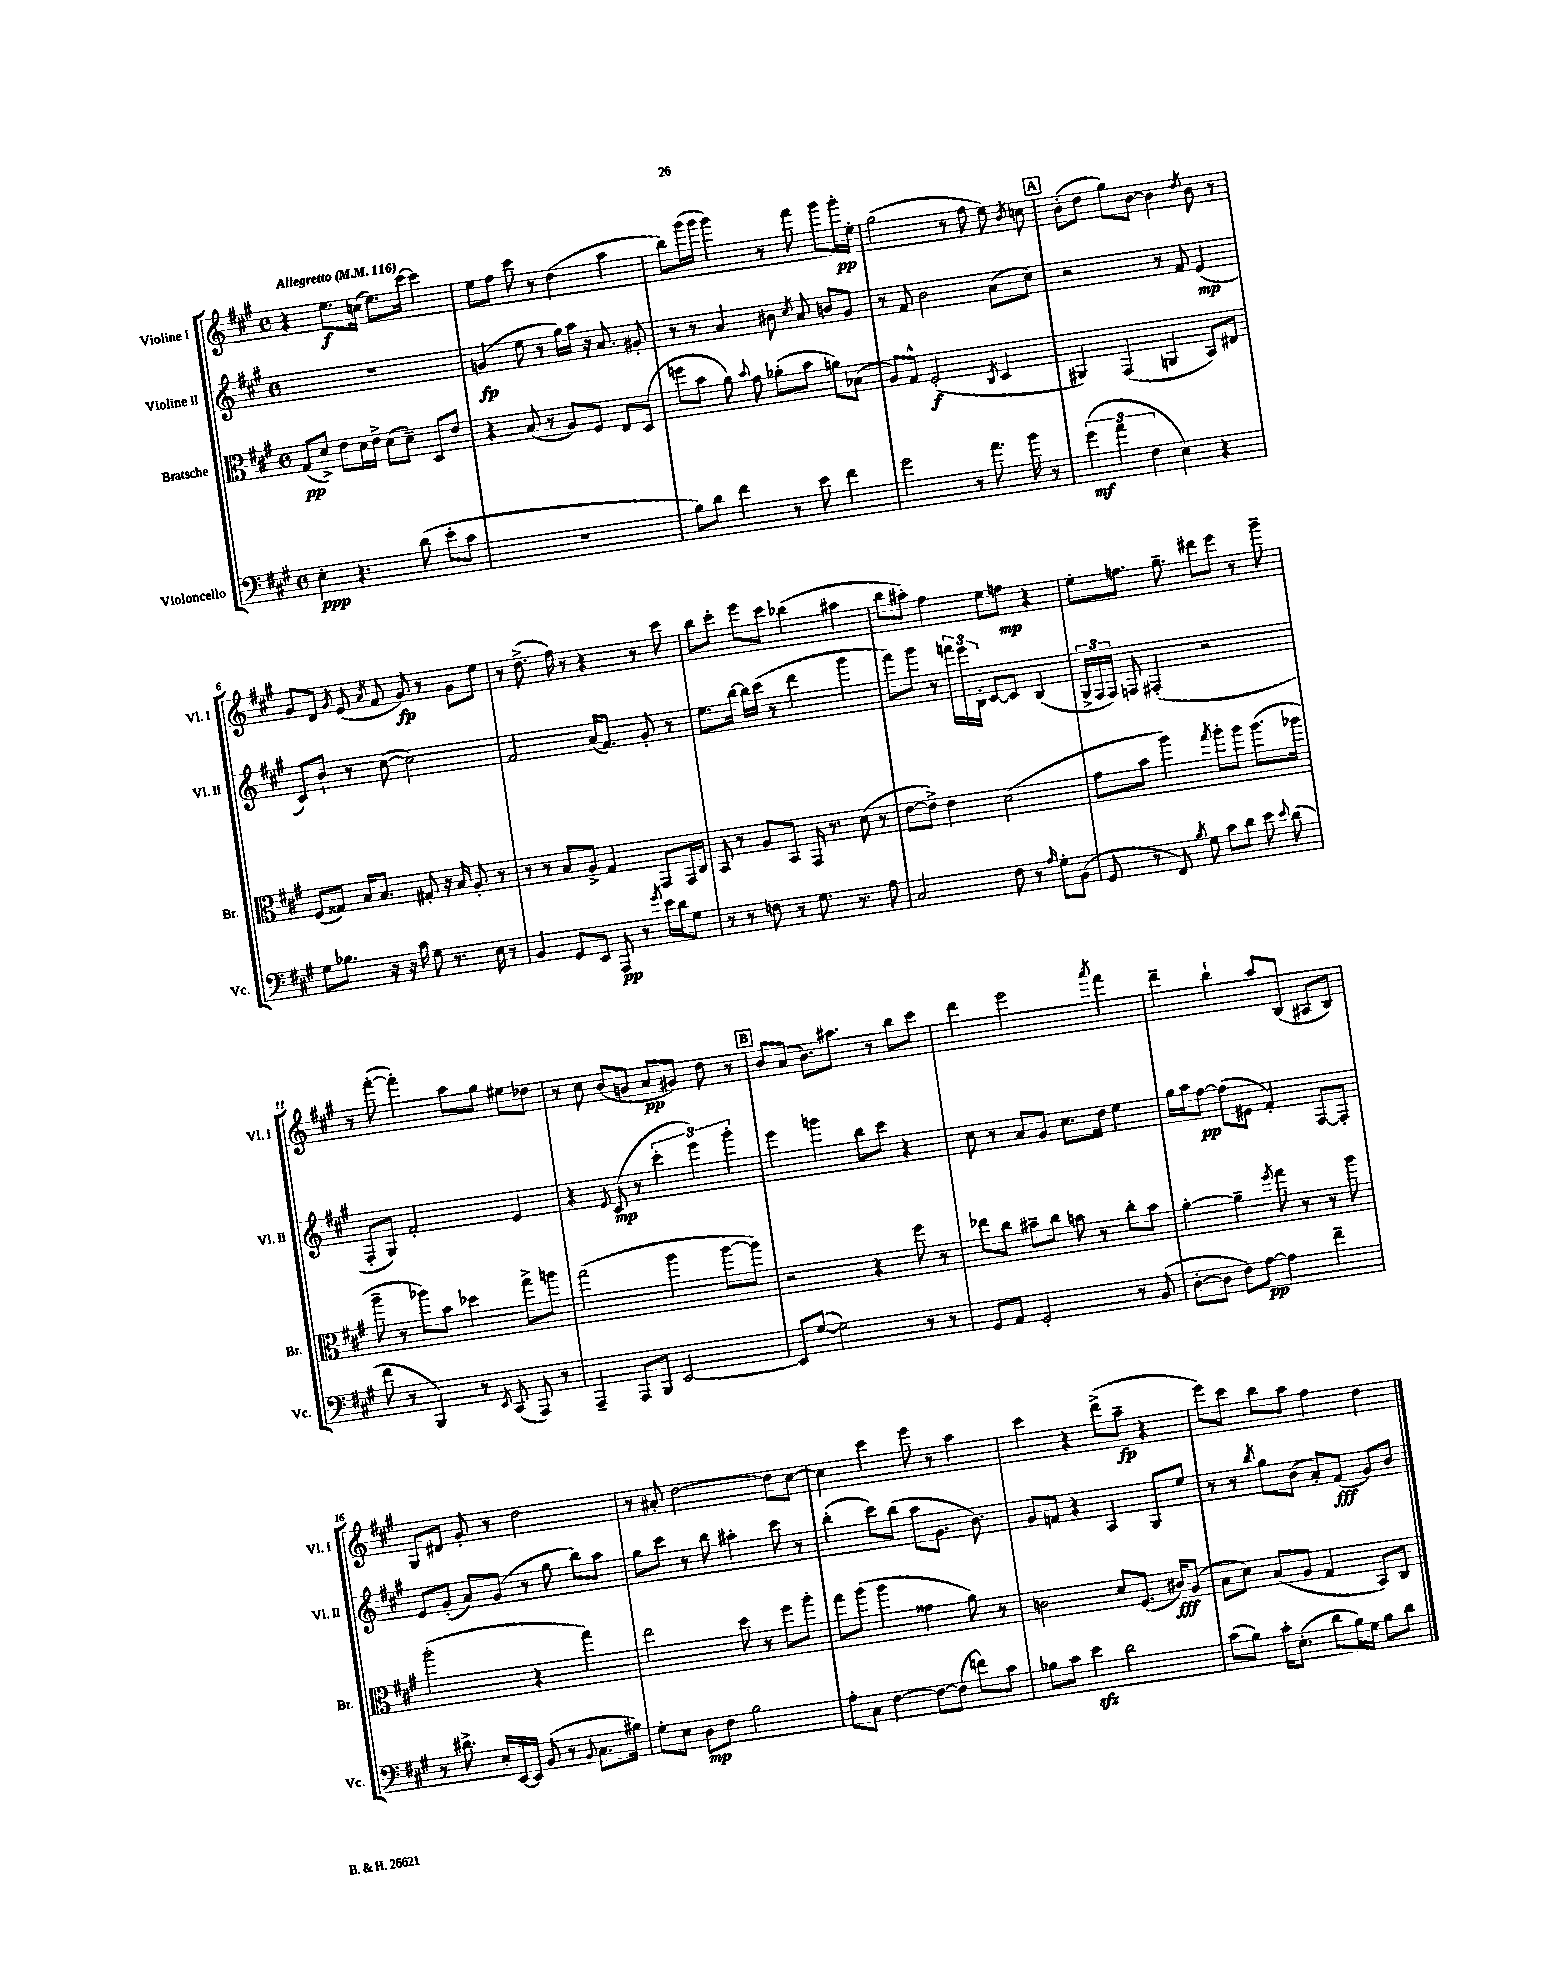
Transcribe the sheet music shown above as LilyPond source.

<<
\new StaffGroup <<
\new Staff = "s0" \with { instrumentName = "Violine I" shortInstrumentName = "Vl. I" } {
    \clef treble \key a \major \defaultTimeSignature \time 4/4 \tempo "Allegretto" 4 = 116
    \autoBeamOff r4 e''8.[\f c''16]( e''8.[) cis'''16]~ cis'''4 |
    e''8[ fis''8] cis'''8 r8 d''4( a''4 |
    b''8[) gis'''16( gis'''16] gis'''4) r8 fis'''8 gis'''8[ gis'''16-.\pp e''16]-. |
    gis''2( r8 fis''8 e''8) \acciaccatura { b'8 } c''8 |
    \mark \markup { \box "A" } b'8[-.( d''8] gis''8[) b'8]~ b'4 \acciaccatura { d''8 } b'8 r8 |
    gis'8[ d'8] \acciaccatura { gis'8 } e'8( \acciaccatura { a'8 } fis'8 gis'8\fp) r8 gis'8[ e''8] |
    r8 d''8.->( fis''16) r8 r4 r8 cis'''8 |
    b''8[ cis'''8]-. e'''8[ cis'''8] bes''4( ais''4 |
    b''8[ ais''8]-.) fis''4 e''8[ f''8]\mp r4 |
    e''8[-. f''8.] gis''8.-- dis'''8[ e'''8] r8 gis'''8-- |
    r8 fis'''8~-.( fis'''4-.) a''8[ gis''8] eis''8[ des''8] |
    r8 cis''8 b'8[( g'8] a'8[\pp gis'8]) d''8 r8 |
    \mark \markup { \box "B" } b'8[ a'8]( b'8.[) ais''8.] r8 b''8[ cis'''8] |
    d'''4 e'''2 \acciaccatura { a'''8 } fis'''4 |
    d'''4-- b''4-! a''8[ b8]( ais8[ b8]) |
    gis8[ dis'8] gis'8-. r8 d''2 |
    r8 ais'8-. d''2~ d''8[ cis''8]~ |
    cis''4 cis'''4 e'''8 r8 a''4 |
    cis'''4 r4 d'''8[->( a''8]--\fp r4 |
    e'''8[) cis'''8] b''8[ a''8] fis''4 d''4 \bar "|." |
}
\new Staff = "s1" \with { instrumentName = "Violine II" shortInstrumentName = "Vl. II" } {
    \clef treble \key a \major \defaultTimeSignature \time 4/4
    \autoBeamOff R1 |
    g'4\fp( e''8 r8 gis''16[) a''16] r16 a'8. gis'8-. |
    r8 r8 a'4 bis'8 \acciaccatura { cis''8 } a'8 b'8[ gis'8] |
    r8 fis'8 b'2 a'8[( cis''8]) |
    \mark \markup { \box "A" } r2 r8 fis'8 e'4\mp( |
    cis'8[) b'8]-! r8 cis''8~( cis''2) |
    fis'2 a'16[( fis'8.]) gis'8-. r8 |
    e''8.[ b''16]~ b''16[ cis'''16]( r8 d'''4 gis'''4 |
    fis'''8[) gis'''8] r8 \tuplet 3/2 { f'''16[ e'''16 b16]-. } cis'8[~ cis'8] b4( |
    \tuplet 3/2 { gis16[-> fis16 fis16]) } f8 fis4-.( r2 |
    fis8[-. gis8]) fis'2-. e'4 |
    r4 \appoggiatura { e'8 } cis'8\mp( r8 \tuplet 3/2 { cis'''4-. e'''4) gis'''4-. } |
    \mark \markup { \box "B" } e'''4 g'''4 b''8[ cis'''8] r4 |
    cis''8 r8 a'8[ gis'8] cis''8.[ d''16] e''4 |
    gis''16[ a''16 fis''8]~\pp fis''8[( eis'8] fis'4-.) fis8[~ fis8]-. |
    e'8[ gis'8]-.( a'8[) gis'8]( r8 gis''8 b''8[) a''8] |
    gis''8[ cis'''8] r8 b''8 ais''4-. cis'''8 r8 |
    b''4-.( cis'''8[) b''8]( a''8[ gis'8.] b'8.) |
    gis'8[ f'8] r4 a4 gis8[ e''8] |
    r8 r8 \acciaccatura { b''8 } gis''8[ b'8]( a'8[-.) fis'8]\fff( gis'8[) b'8] \bar "|." |
}
\new Staff = "s2" \with { instrumentName = "Bratsche" shortInstrumentName = "Br." } {
    \clef alto \key a \major \defaultTimeSignature \time 4/4
    \autoBeamOff gis8[\pp( d'8]->) e'8[ d'16 e'16]-> d'8[( d'8]--) d8[ e'8] |
    r4 b8( r8 a8[) fis8] e8[ d8]( |
    f''8[ b'8] a'8) \appoggiatura { b'8 } gis'8 aes'8[-.( b'8] a'8[) bes8]( |
    a8[) gis8]-^ fis2-.\f( \acciaccatura { cis8 } d4 |
    \mark \markup { \box "A" } ais,4) gis,4( a,4 b,8[) eis8] |
    fis8[( gisis8]) b16[ b8.] gis8-. r16 b16 a8-. r8 |
    r8 r8 b8[ a8]-> gis4 gis,8[ gis,16 cis16] |
    b,8 r8 a8[ b,8] gis,16 r8. d'8( r8 |
    e'8[~ e'8]->) e'4 d'2( |
    gis'8[ b'8] a''4) \acciaccatura { gis''8 } a''8[-. a''8] a''8.[( aes''16] |
    a''8-- r8 aes''8[) b'8] des''4 gis''8[-> a''8] |
    gis''2( a''4 a''8[~ a''8]) |
    \mark \markup { \box "B" } r2 r4 fis''8 r8 |
    ees''8[ cis''8] bis'8[-- cis''8] b'8 r8 cis''8[-. b'8] |
    a'4~-. a'4-- \acciaccatura { fis''8 } gis''8 r8 r8 a''8 |
    a''2-.( r4 gis''4) |
    e''2 d''8 r8 fis''8[ a''8]-. |
    gis''8[ a''8]( a''4 gisis'4 a'8) r8 |
    c'2 d'8[ fis8.]( cis'16[\fff) a8]( |
    b8[ d'8]) b8[( a8] gis4 b,8[) cis8] \bar "|." |
}
\new Staff = "s3" \with { instrumentName = "Violoncello" shortInstrumentName = "Vc." } {
    \clef bass \key a \major \defaultTimeSignature \time 4/4
    \autoBeamOff e4-.\ppp r4. d'8( e'8[-. cis'8] |
    R1 |
    b8[) d'8] fis'4 r8 e'8 fis'4 |
    gis'2 r8 a'8. b'16 r8 |
    \mark \markup { \box "A" } \tuplet 3/2 { gis'4\mf( a'4 fis4 } e4) r4 |
    gis8[ bes8.] r16 r16 cis'16 gis8 r8. e16 r8 |
    b,4 gis,8[ e,8] a,,8\pp r8 \acciaccatura { gis'8 } e'16[ d'16 gis8] |
    r8 r8 f8 r8 gis8. r8. a8 |
    cis2 fis8 r8 \grace { a16 } gis8[-. b,8]( |
    gis,8 r8 fis,8) \acciaccatura { b8 } gis8 cis'8[ d'8] e'8 \appoggiatura { e'8 } d'8( |
    fis'8 r8 b,,4) r8 \acciaccatura { e,8 } cis,8( a,,8) r8 |
    a,,4-- a,,8[ b,,8] e,2~ |
    \mark \markup { \box "B" } e,8[ gis8]~( gis2) r8 r8 |
    gis,8[ a,8] gis,2-. r8 b,8( |
    d8[~-. d8] fis8[) a8]~\pp a4 fis'4-- |
    r8 dis'8.-> e16[-. e,16~ e,16] b,8( r8 \appoggiatura { b,8 } cis8.[ bis16]) |
    gis8[-. e8] d8[\mp fis8] b2 |
    a8[-. cis8] fis4~ fis8[~ fis8]( f'8[) cis'8] |
    bes8[ cis'8] e'4\sfz d'2 |
    cis'8[( b8]) cis'16[-. e8.]-.( d'8[ b16) gis16] b8[ d'8] \bar "|." |
}
>>
>>
